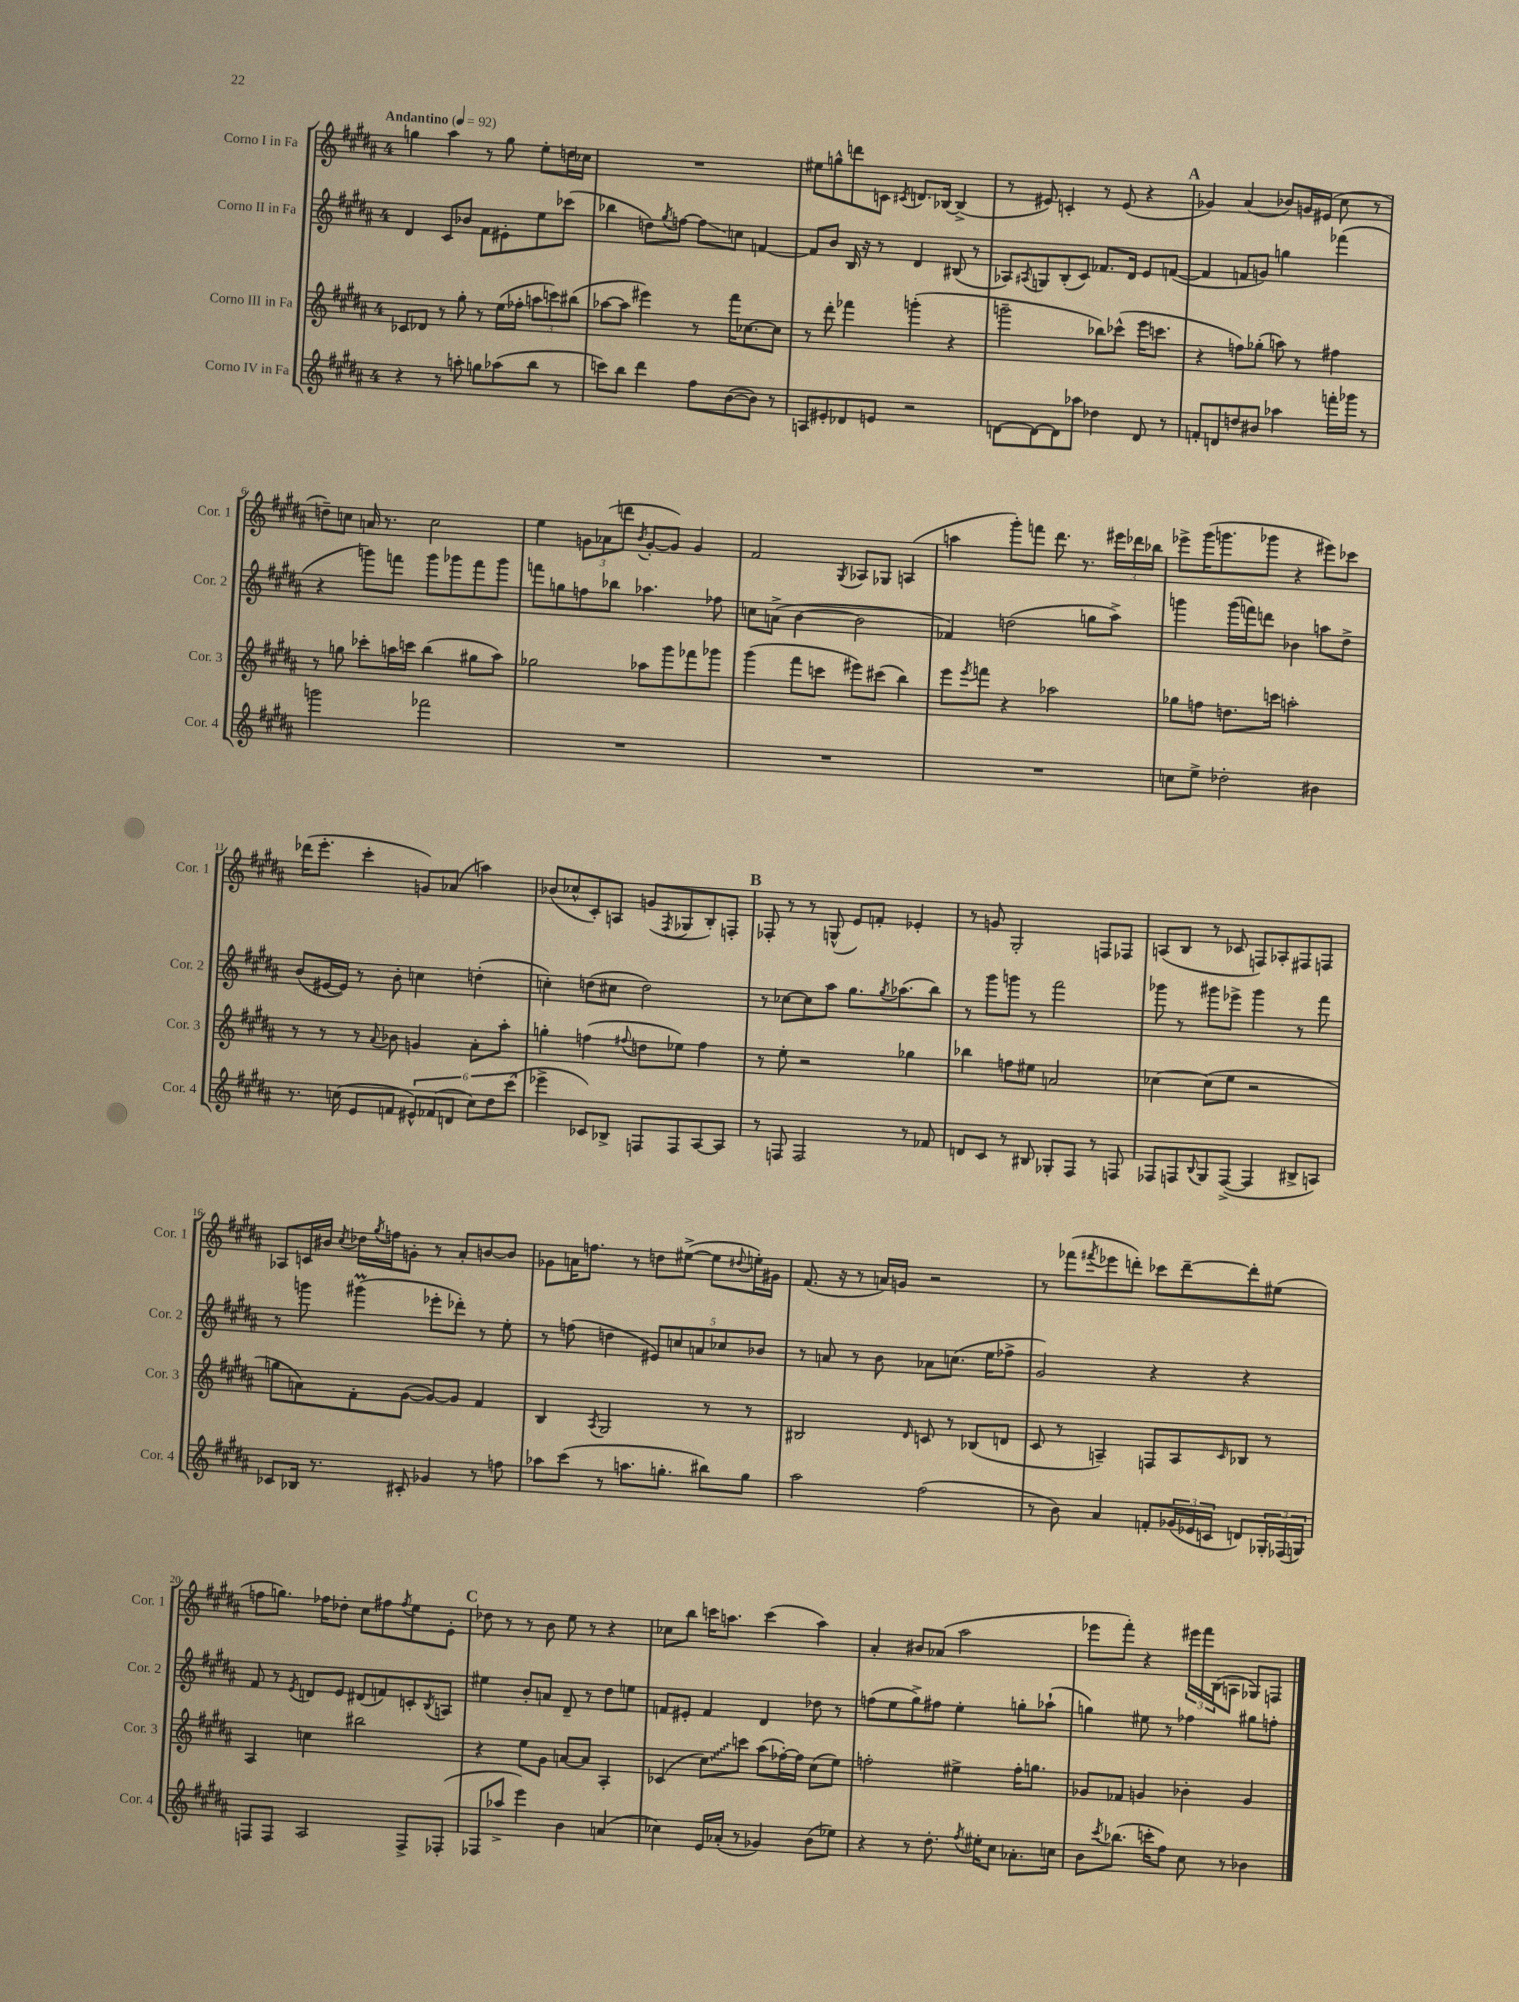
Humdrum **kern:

**kern	**kern	**kern	**kern
*staff4	*staff3	*staff2	*staff1
*clefG2	*clefG2	*clefG2	*clefG2
*k[f#c#g#d#a#]	*k[f#c#g#d#a#]	*k[f#c#g#d#a#]	*k[f#c#g#d#a#]
*M4/4	*M4/4	*M4/4	*M4/4
*MM92	*MM92	*MM92	*MM92
4r	8c-	4d#	4gg
.	8d-	.	.
8r	8r	8c#	4aa#
8aa'	8gg#'	8b-	.
8gg	8r	8f#	8r
(8aa-	(16ee	8e#'	8gg
.	16ff-'	.	.
8bb	12aa	8ee	8ee'
.	12ccc)	.	.
8r	.	(8ccc-	16dd
.	(12bb#	.	.
.	.	.	16cc-
=	=	=	=
8ccc)	[8aa-	4bb-	1r
8bb	8aa-]	.	.
4ddd#	4eee#)	8dd)	.
.	.	8qgg#	.
.	.	[8ff	.
8ff#	8r	8ff]	.
([8b	16fff#	8cc	.
.	[8.cc-	.	.
8b])	.	[4f	.
8r	8cc-]	.	.
=	=	=	=
8A	8r	8f]	8ee#
8e#'	8ddd#'	8b	8gg^^
8d-	4fff-	16B	8ddd
.	.	16r	.
8e	.	8r	8c
.	.	.	8qc#
2r	(4ggg'	4d#	8.d
.	.	.	[16B-
.	4r	(8B#	(4B-^]
.	.	8r	.
=	=	=	=
[8d	2ggg~	8A-)	8r
.	.	8qA#	.
8d_	.	8G	8e#)
8d]	.	(8B'	4c'
8aa-	.	8c#)	.
4dd-	8bb-)	8.f-	8r
.	(8ccc-^^	.	(8e#
.	.	16d#	.
8d	16eee	8e	4r
.	8.ccc	.	.
8r	.	([8f	.
=	=	=	=
8f'	4r	4f]	4g-)
8d	.	.	.
8dd	8ff)	8f	(4a#
8b#	(8gg-'	8g)	.
4aa-	8aa)	4gg	8b-)
.	8r	.	16g
.	.	.	(16e#
16fff'	4ff#	(4fff-	8cc#
16ggg-	.	.	.
8r	.	.	8r
=	=	=	=
2ggg	8r	4r	8dd~)
.	8gg	.	8cc
.	8ccc-'	8ggg)	16a
.	.	.	8.r
.	16aa	8fff	.
.	16ccc	.	.
2fff-	(4bb	8ggg	2cc
.	.	8ggg-	.
.	8gg#	8fff	.
.	8aa)	8ggg-	.
=	=	=	=
1r	2gg-	8fff	4ee
.	.	8gg	.
.	.	8ff	12g
.	.	.	(12a-
.	.	8bb-	.
.	.	.	12ddd
.	.	.	8qb
.	8aa-	4.aa-	[8g'
.	8ggg#	.	8g])
.	8fff-	.	4g
.	8ggg-	8ff-	.
=	=	=	=
1r	(4ggg#	8cc	2f#
.	.	(8a^	.
.	8fff#	[4b	.
.	8ccc	.	.
.	.	.	8qG#
.	8eee#)	2b]	8A-
.	(8ccc#	.	8G-
.	4bb)	.	(4A
=	=	=	=
1r	8eee	4f-)	4aa
.	8qeee	.	.
.	8fff	.	.
.	4r	(2dd	8ggg#')
.	.	.	8fff
.	2aa-	.	8.ddd#
.	.	.	8.r
.	.	8gg	.
.	.	8aa#^)	24eee#
.	.	.	24ddd-
.	.	.	24bb-
=	=	=	=
8cc	8gg-	4ggg	8eee-^
8ee^	8ff	.	(16ggg#
.	.	.	8.ggg
2dd-'	8.dd	(16ggg	.
.	.	16fff)	.
.	.	8ddd	8ggg-
.	16ccc	.	.
.	2aa'	4b-	4r
4b#	.	8aa	8eee#)
.	.	8dd#^	8ccc-
=	=	=	=
8.r	8r	(8b	(16ddd-
.	.	.	8.eee'
.	8r	[16e#	.
(16cc	.	16e#])	.
8e	8r	8r	4ccc#'
.	8qqa#	.	.
8f	8b-	8b'	.
12e#^^)	4g	4cc	8g)
(12f-	.	.	.
.	.	.	(8a-
12d	.	.	.
12cc)	8a#'	(4dd'	4aa)
12dd#	.	.	.
.	8aa#'	.	.
(12ccc#	.	.	.
=	=	=	=
4eee-^	4gg'	4cc')	(8b-
.	.	.	8cc-^^
8c-)	(4ff	(8dd	8c#')
8B-^	.	8cc#	8A
.	8qqff#	.	.
8F	8dd	2dd)	(8g
.	.	.	8qF#
8F	8ee-)	.	8G-
[8A#	4ff#	.	8B')
8A#]	.	.	8F'
=	=	=	=
8r	8r	8r	8F-'
8F	8ee'	[8cc-	8r
2F	2r	8cc-]	8r
.	.	8aa#	(8G^^
.	.	8.gg#	8e)
.	.	.	8f'
.	.	8qgg#	.
.	.	(8.aa-	.
8r	4gg-	.	4e-'
8f-	.	8bb)	.
=	=	=	=
8d	4bb-	8r	8r
8c#	.	8ggg#	8g
8r	8ff	8ggg	2G#'
8B#	8ee#	8r	.
8G-'	2a	2fff#	.
8F#	.	.	.
8r	.	.	8F
8F	.	.	8F-
=	=	=	=
8F-	[4cc-	8ggg-	(8A
8F	.	8r	8B
8qqB	.	.	.
8G#	(8cc-]	8ggg#	8r
([8F^	8ee	8eee-^	8c-
4F]	2r	4ggg#	8F)
.	.	.	8A-'
8B#^	.	8r	8F#
8A)	.	8fff#	8F
=	=	=	=
8c-	8gg	8r	8A-
16B-	8a)	8ggg	16c
8.r	.	.	16b#
.	.	.	8qcc#
.	8f#'	(4ggg#	16dd-
.	.	.	8qgg#
.	.	.	16ff
8c#'	([8g#	.	8g'
4g-	8g#_)	8eee-'	8r
.	8g#]	8ddd-')	8a#'
8r	4f#	8r	[8b
8ff	.	8ee'	8b]
=	=	=	=
8aa-	4B	8r	8g-
(8ccc#	.	(8ff	16a
.	.	.	8.ff
.	8qA#	.	.
8r	2G#	4dd	.
8.aa	.	.	8r
.	.	10e#)	8dd
8.gg'	.	.	.
.	.	10cc	.
.	.	.	([8ee#^
.	.	10a	.
8bb#)	8r	.	8ee#]
.	.	10cc-	.
.	.	.	8qqdd#
8gg	8r	.	16ee')
.	.	10b-	.
.	.	.	16g#
=	=	=	=
2aa#	2B#	8r	(8.f#
.	.	8a	.
.	.	.	16r
.	.	8r	8r
.	.	8b	16a)
.	.	.	16g
.	16qqd#	.	.
(2ff#	8c	8a-	2r
.	8r	(8.cc	.
.	(8B-	.	.
.	.	16ee	.
.	8d	8ff-^	.
=	=	=	=
8r	8c#	2g#)	8r
8b)	8r	.	(8fff-
.	.	.	8qfff#
4a#	4A~)	.	8eee-
.	.	.	8ddd')
8f'	8F	4r	8ccc-
(24g-	8A	.	[8ddd~
24e-	.	.	.
24c	.	.	.
.	16qqc#	.	.
8d)	8B-	4r	8ddd']
24G-'	8r	.	(8ee#
(24F-	.	.	.
24G)	.	.	.
=	=	=	=
8F	4A#	8f#	8ff
8F	.	8r	8.gg)
.	.	8qe	.
2A#	4cc	8d	.
.	.	.	16ff-
.	.	8e	8dd-'
.	2bb#	(8d#	8cc#
.	.	8f)	8ff#
.	.	.	8qff#
8F^	.	8c'	8ee
.	.	8qB	.
(8F-'	.	8A	8e'
=	=	=	=
8F-	4r	4ee#	8dd-
8aa-^	.	.	8r
4eee)	8ee	8b'	8r
.	8g#	8a	8b
4b	[8a	8d#~	8ee
.	8a]	8r	8r
(4a	4A#'	8dd#	4r
.	.	8ee	.
=	=	=	=
4cc-)	(4c-	8f	8cc-
.	.	8e#'	8bb
16e	8cc#)	4f	16ccc
(16a-'	.	.	8.aa
8r	8ccc	.	.
4g-)	(8aa#	4d#	(4ccc
.	[16ff-')	.	.
.	16ff-]	.	.
(8b	(8cc#	8dd-	4aa)
8ee-)	8ee)	8r	.
=	=	=	=
4r	2ff'	(8ff	4a#'
.	.	8ee	.
8r	.	8gg#^)	8b#
8.dd#'	.	8ff#	(8a-
.	4ee#^	4ee'	2aa#
8qff#	.	.	.
16ee#'	.	.	.
8cc#	.	.	.
8.a-'	16ff'	8gg'	.
.	8.gg	.	.
.	.	(8aa-`	.
16cc	.	.	.
=	=	=	=
8b	8g-	4gg)	8eee-
8qccc#	.	.	.
(8.bb-	8f-	.	8fff#')
.	4g	8ee#	4r
16ccc'	.	.	.
8ff#)	.	8r	.
8cc#	4b-'	4ff-	24eee#
.	.	.	24fff#
.	.	.	(24B
8r	.	.	8A
4b-	4g	8gg#	8G-)
.	.	8ff'	8F
==	==	==	==
*-	*-	*-	*-
